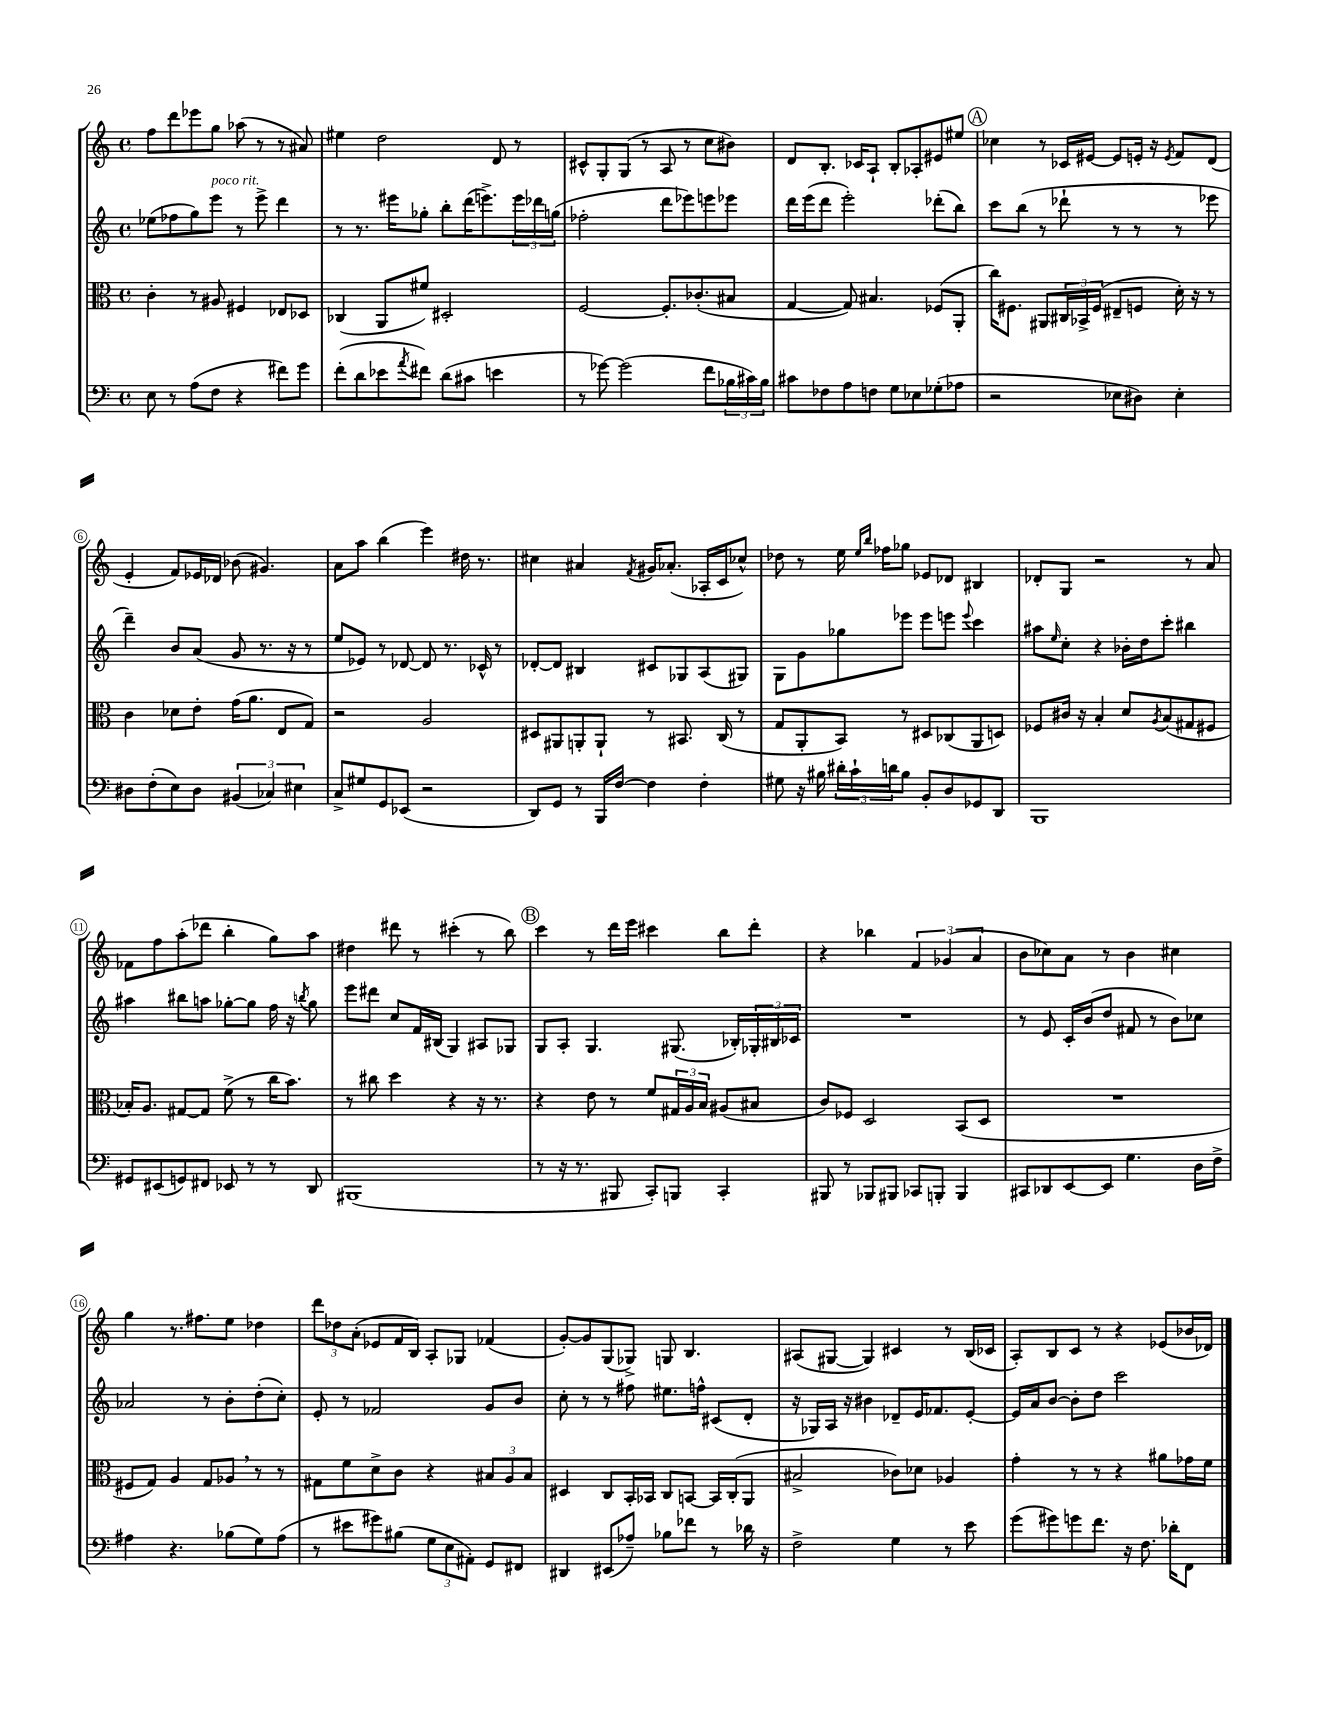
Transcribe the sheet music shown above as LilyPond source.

<<
\new StaffGroup <<
\new Staff = "s0" {
    \clef treble \key c \major \defaultTimeSignature \time 4/4
    f''8 d'''8 ees'''8 g''8 aes''8( r8 r8 ais'8) |
    eis''4 d''2 d'8 r8 |
    cis'8-^ g8-. g8( r8 a8 r8 c''8 bis'8) |
    d'8 b8.-. ces'16 a8-! b8-. aes8-. eis'8 eis''8 |
    \mark \markup { \circle "A" } ces''4 r8 ces'16 eis'16~ eis'8 e'16-. r16 \acciaccatura { e'8 } f'8 d'8( |
    e'4-. f'8) ees'16 des'16 bes'8( gis'4.) |
    a'8 a''8 b''4( e'''4) dis''16 r8. |
    cis''4 ais'4 \acciaccatura { f'8 } gis'16 aes'8.-.( aes16-. c'16 ces''8-^) |
    des''8 r8 e''16 \grace { e''16 b''16 } fes''16 ges''8 ees'8 des'8 bis4 |
    des'8-. g8 r2 r8 a'8 |
    fes'8 f''8 a''8-.( des'''8 b''4-. g''8) a''8 |
    dis''4 dis'''8 r8 cis'''4-.( r8 b''8) |
    \mark \markup { \circle "B" } c'''4 r8 d'''16 e'''16 cis'''4 b''8 d'''8-. |
    r4 bes''4 \tuplet 3/2 { f'4 ges'4( a'4 } |
    b'8 ces''8) a'8 r8 b'4 cis''4 |
    g''4 r8. fis''8. e''8 des''4 |
    \tuplet 3/2 { d'''8 des''8 a'8-.( } ees'8 f'16 b16) a8-. ges8 fes'4( |
    g'8~-.) g'8 g8( ges8->) g8 b4. |
    ais8( gis8~ gis4) cis'4 r8 b16( ces'16 |
    a8-.) b8 c'8 r8 r4 ees'8( bes'16 des'16) \bar "|." |
}
\new Staff = "s1" {
    \clef treble \key c \major \defaultTimeSignature \time 4/4
    ees''8( fes''8 g''8) e'''8^\markup { \italic "poco rit." } r8 e'''8-> d'''4 |
    r8 r8. eis'''16 ges''8-. b''8-. d'''16( e'''8.->) \tuplet 3/2 { e'''16 des'''16 g''16( } |
    fes''2-. d'''8 ees'''8) e'''8 ees'''8 |
    d'''16 e'''16( d'''8 e'''2-.) des'''8-.( b''8) |
    \mark \markup { \circle "A" } c'''8 b''8( r8 des'''8-! r8 r8 r8 ees'''8 |
    d'''4--) b'8 a'8( g'8 r8. r16 r8 |
    e''8 ees'8) r8 des'8~ des'8 r8. ces'16-^ r8 |
    des'8~-. des'8 bis4 cis'8 ges8 a8( gis8) |
    g8 g'8 ges''8 ees'''8 ees'''8 e'''8 \appoggiatura { e'''8 } c'''4 |
    ais''8 \grace { e''16 } c''8-. r4 bes'16-. d''16 c'''8-. bis''4 |
    ais''4 bis''8 a''8 ges''8~-. ges''8 f''16 r16 \acciaccatura { b''8 } ges''8 |
    e'''8 dis'''8 c''8 f'16 bis16( g4) ais8 ges8 |
    \mark \markup { \circle "B" } g8 a8-. g4. gis8.( bes16-.) \tuplet 3/2 { ges16-. bis16 ces'16 } |
    R1 |
    r8 e'8 c'16-. b'16( d''8 fis'8 r8 b'8) ces''8 |
    aes'2 r8 b'8-. d''8-.( c''8-.) |
    e'8-. r8 fes'2 g'8 b'8 |
    c''8-. r8 r8 fis''8 eis''8. f''16-^ cis'8( d'8-. |
    r16 ges16) a16 r16 bis'4 des'8-- e'16 fes'8. e'8~-. |
    e'16 a'16 b'8~ b'8-. d''8 c'''2 \bar "|." |
}
\new Staff = "s2" {
    \clef alto \key c \major \defaultTimeSignature \time 4/4
    c'4-. r8 ais8 fis4 ees8 des8 |
    ces4( a,8 fis'8) dis2-. |
    f2~ f8.-. ces'8.-.( bis8 |
    g4~ g8) bis4. fes8( a,8-. |
    \mark \markup { \circle "A" } c''16) fis8. ais,8 \tuplet 3/2 { cis16 bes,16-> fis16( } eis8-- f8 d'16-.) r16 r8 |
    c'4 des'8 e'8-. g'16( a'8. e8 g8) |
    r2 a2 |
    dis8 ais,8 a,8-. a,8-! r8 bis,8. c16( r8 |
    g8 a,8-. b,8) r8 dis8 ces8( a,8 d8) |
    fes8 cis'16 r16 b4-. d'8 \acciaccatura { a8 } b8( gis8 fis8 |
    bes16-.) a8. gis8~ gis8 f'8->( r8 c''16 b'8.) |
    r8 cis''8 d''4 r4 r16 r8. |
    \mark \markup { \circle "B" } r4 e'8 r8 f'8 \tuplet 3/2 { gis16 a16 b16 } ais8( bis8 |
    c'8) fes8 d2 b,8( d8 |
    R1 |
    fis8 g8) a4 g8 aes8 \breathe r8 r8 |
    gis8 f'8 d'8-> c'8 r4 \tuplet 3/2 { bis8 a8 bis8 } |
    dis4 c8 b,16-. bes,16 c8 b,8~ b,16 c16-.( a,8 |
    bis2-> ces'8) des'8 aes4 |
    g'4-. r8 r8 r4 ais'8 ges'16 f'16 \bar "|." |
}
\new Staff = "s3" {
    \clef bass \key c \major \defaultTimeSignature \time 4/4
    e8 r8 a8( f8 r4 fis'8) g'8 |
    f'8-.( d'8 ees'8 \acciaccatura { a'8 } fis'8) d'8( cis'8 e'4 |
    r8 ges'8~) ges'2( f'8 \tuplet 3/2 { bes16 cis'16) bes16 } |
    cis'8 fes8 a8 f8 g8 ees8 ges8-.( aes8 |
    \mark \markup { \circle "A" } r2 ees8 dis8) ees4-. |
    dis8 f8-.( e8) dis8 \tuplet 3/2 { bis,4( ces4) eis4 } |
    c8-> gis8 g,8 ees,8( r2 |
    d,8) g,8 r8 b,,16 f16~ f4 f4-. |
    gis8 r16 bis16 \tuplet 3/2 { dis'16-. c'16-! d'16 } bis8 b,8-. d8 ges,8 d,8 |
    b,,1 |
    gis,8 eis,8( g,8) fis,8 ees,8 r8 r8 d,8 |
    bis,,1( |
    \mark \markup { \circle "B" } r8 r16 r8. bis,,8 c,8-.) b,,8 c,4-. |
    bis,,8 r8 bes,,8 bis,,8 ces,8 b,,8-. b,,4 |
    cis,8 des,8 e,8~ e,8 g4. d16 f16-> |
    ais4 r4. bes8( g8) ais8( |
    r8 eis'8 gis'8) bis8( \tuplet 3/2 { g8 e8 ais,8-.) } g,8 fis,8 |
    dis,4 eis,8( aes8--) bes8 fes'8 r8 des'16 r16 |
    f2-> g4 r8 e'8 |
    g'8( gis'8) g'8 f'8. r16 f8. des'16-. f,8 \bar "|." |
}
>>
>>
\layout { \context { \Score \override BarNumber.stencil = #(make-stencil-circler 0.1 0.3 ly:text-interface::print) } }
